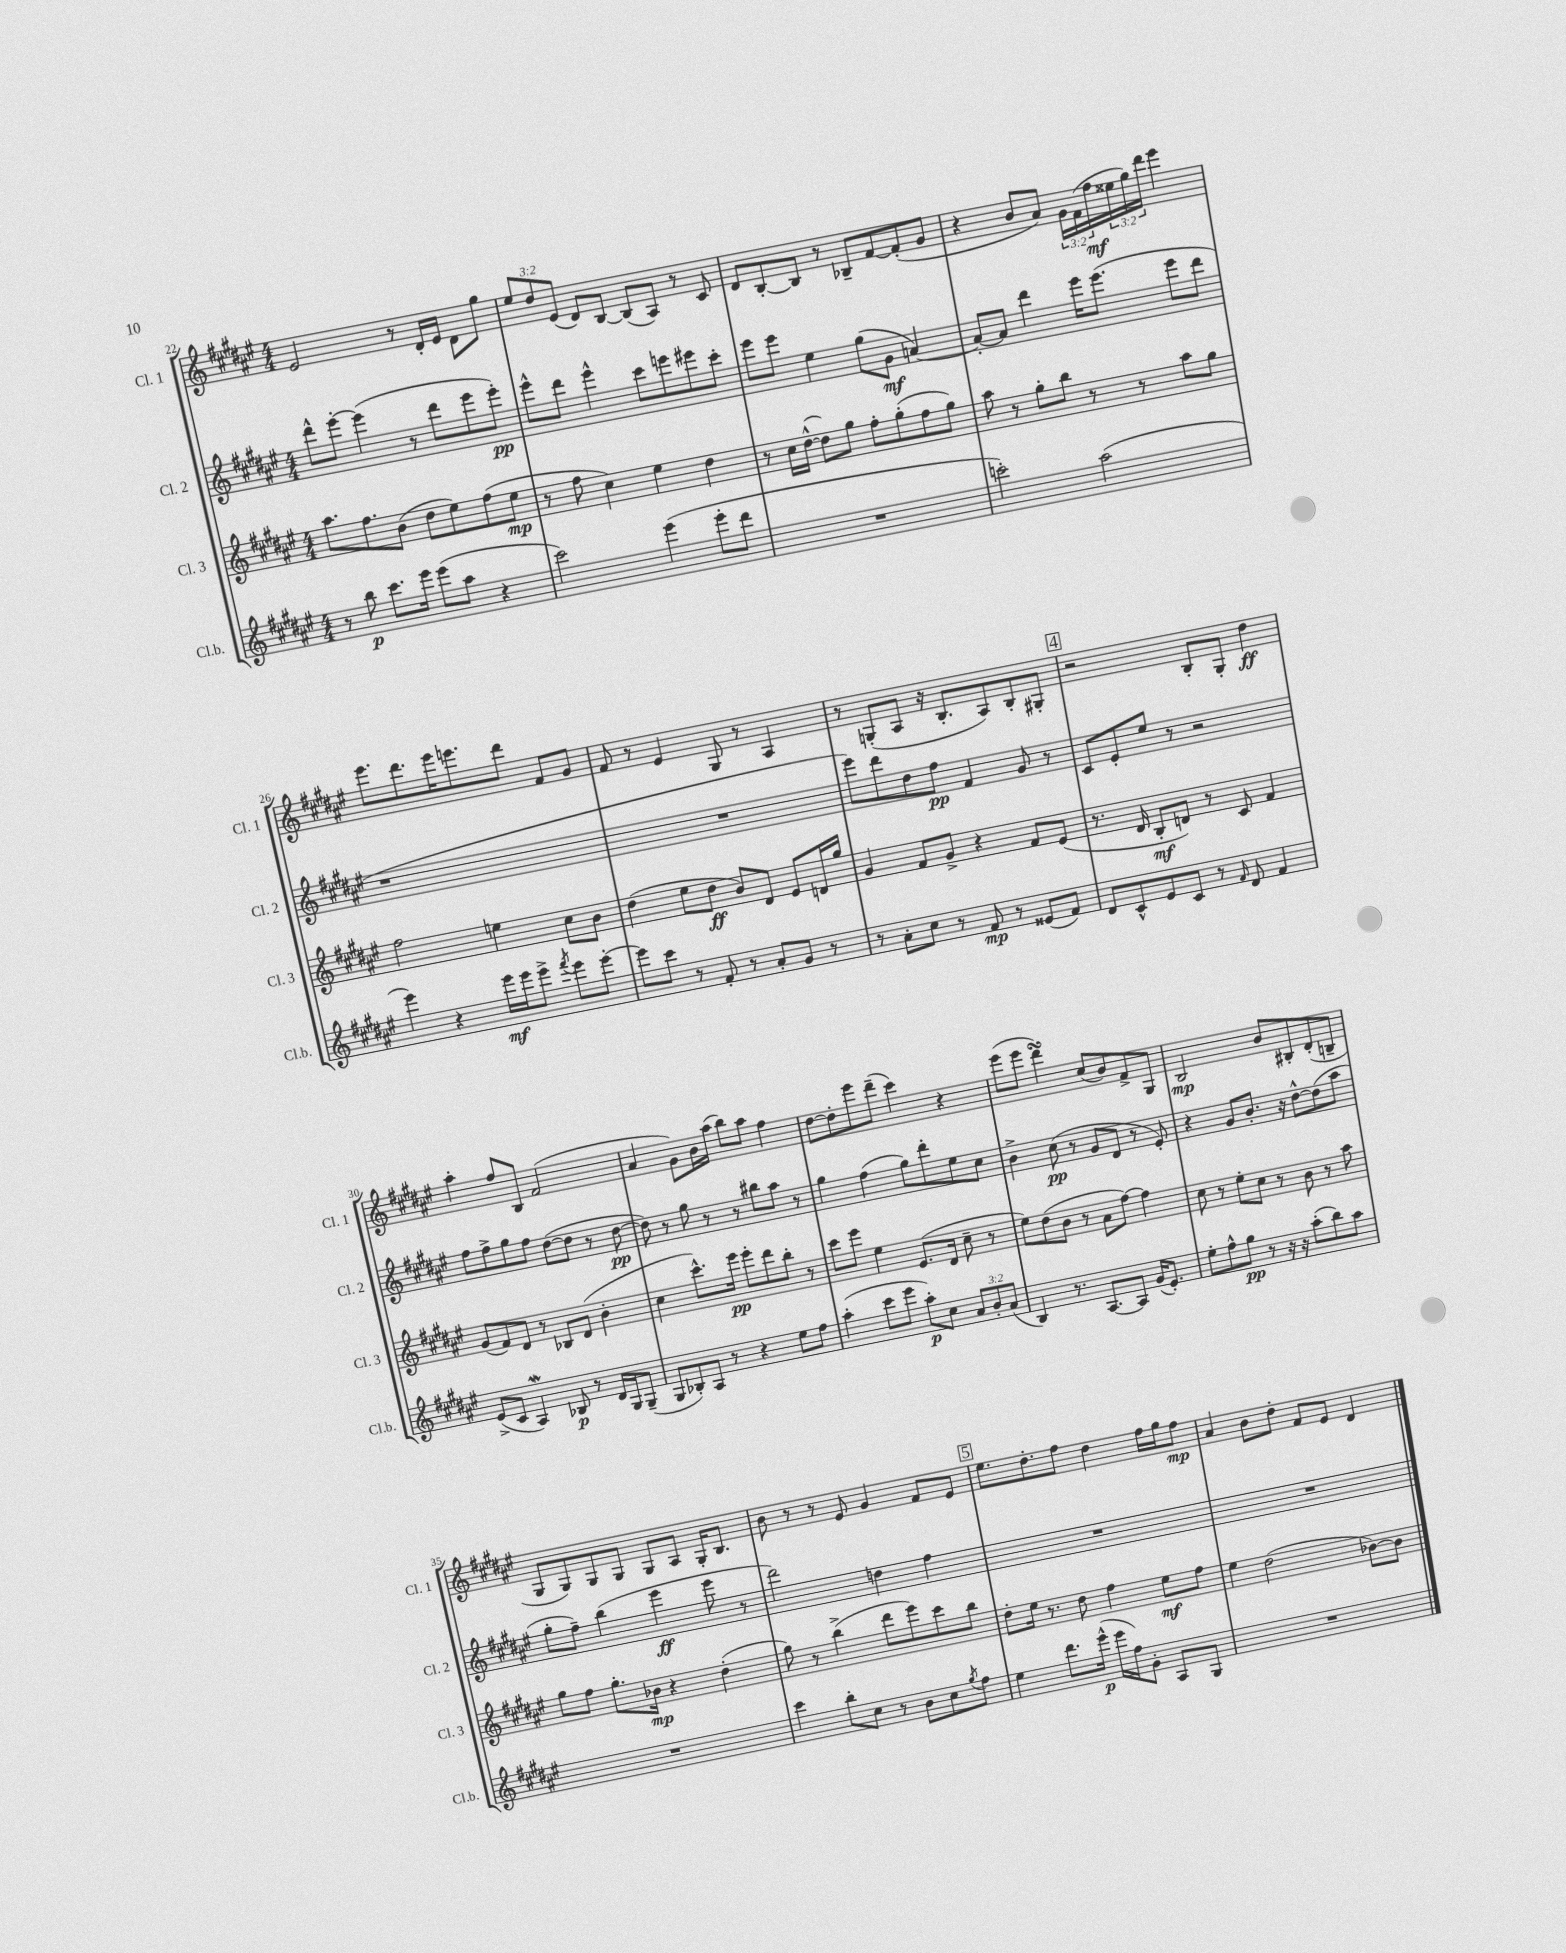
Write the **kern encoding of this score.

**kern	**kern	**kern	**kern
*staff4	*staff3	*staff2	*staff1
*clefG2	*clefG2	*clefG2	*clefG2
*k[f#c#g#d#a#e#]	*k[f#c#g#d#a#e#]	*k[f#c#g#d#a#e#]	*k[f#c#g#d#a#e#]
*M4/4	*M4/4	*M4/4	*M4/4
8r	8.aa#\L	8ddd#^^\L	2e#/
8bb\	.	[8eee#'\J	.
.	8.ff#\	.	.
8.ccc#\L	.	(4eee#\]	.
.	(8b\J	.	.
16eee#\Jk	.	.	.
(8eee#\L	8dd#\L	8r	8r
8aa#\J	8ee#\)	8ddd#\L	16d#'/LL
.	.	.	16e#/JJ
4r	(8ff#\	8eee#\	8d#\L
.	8ee#\J	8eee#'\J)	8gg#\J
=	=	=	=
2ccc#\)	8r	8eee#^^\L	12ee#/L
.	.	.	12dd#/
.	8ff#\	8ddd#\J	.
.	.	.	(12e#/J
.	4cc#\)	4eee#^^\	8d#/L)
.	.	.	[8B/J
(4eee#\	4ee#\	8ccc#\L	(8B/]L
.	.	8eee\	8A#/J)
8eee#'\L	4dd#\	8eee#\	8r
8ddd#\J	.	8ccc#'\J	8c#/
=	=	=	=
1r	8r	8eee#\L	8d#/L
.	16cc#\LL	8eee#\J	[8B'/
.	([16dd#^^\JJ	.	.
.	8dd#\]L)	4ee#\	8B/]J
.	8gg#\J	.	8r
.	8ff#'\L	(8gg#\L	8B-~/L
.	(8gg#'\	8g#\J	[8f#/
.	8ff#\	[4a/)	(8f#'/]
.	8gg#\J)	.	8g#/J
=	=	=	=
2ccc'\)	8aa#\	8a'/_L	4r
.	8r	8a/]J	.
.	8gg#'\L	4ddd#\	8b/L
.	8bb\J	.	8a#/J)
(2aa#\	8r	16eee#\LK	24g#\LL
.	.	.	(24f#\
.	.	(8.eee#\J	.
.	.	.	24ff#\
.	8r	.	24ee##\
.	.	.	24gg#\)
.	.	.	24ddd#\JJ
.	8aa#\L	8eee#\L	4eee#\
.	8gg#\J	8ddd#\J	.
=	=	=	=
4eee#\)	2ff#\	1r	8.eee#\L
.	.	.	8.ddd#\
4r	.	.	.
.	.	.	16eee#\K
.	.	.	8.eee\
16eee#\LL	4ee\	.	.
16eee#\J	.	.	.
8eee#^\J	.	.	8ddd#\J
8qfff#/	.	.	.
8eee#\L	8cc#\L	.	8f#/L
[8eee#'\J	8b\J	.	8g#/J
=	=	=	=
8eee#\]L	(4dd#\	1r	8f#/
8ccc#\J	.	.	8r
8r	8ee#\L	.	4e#/
8f#'/	8dd#\J	.	.
8r	8b/L)	.	8G#/
8a#'/L	8d#/J	.	8r
8g#/J	8e#/L	.	4A#/
8r	16d/L	.	.
.	16gg#/JJ	.	.
=	=	=	=
8r	4g#/	8eee#\L)	8r
8a#'\L	.	8ddd#\	(8G'/L
8cc#\J	8f#/L	8dd#\	8A#/J
8r	8g#^/J	8ff#\J	16r
.	.	.	8.B'/L
8f#/	4r	4f#/	.
8r	.	.	8A#/)
(8e##/L	8f#/L	8g#/	8B'/
8f#/J)	(8e#/J	8r	8G#'/J
=	=	=	=
8d#/L	8.r	8c#/L	2r
8c#^^/	.	8e#'/	.
.	16d#/	.	.
8e#/	8B'/L	8ee#/J	.
8c#/J	8d/J)	8r	.
8r	8r	2r	8B'/L
16qqf#/	.	.	.
8d#/	8c#/	.	8G#'/J
4f#/	4f#/	.	4dd#\
=	=	=	=
(8e#^/L	(8g#/L	8ff#\L	4aa#'\
8c#/J	8f#/)	8ff#^\	.
4A#/)	8d#/J	8gg#\	8ff#/L
.	8r	8ff#\J	8B/J
8B-/	8B-/L	([8dd#\L	(2f#/
8r	(8d#/J	8dd#\]J	.
16d#/LL	4b'\	8r	.
16G#/J	.	.	.
(8G#~/J	.	[8dd#\	.
=	=	=	=
8G#/L	4cc#\	8dd#\])	4a#/
8B-'/)	.	8r	.
8A#/J	8.ccc#^^\L)	8gg#\	8g#\L)
8r	.	8r	16b\L
.	16eee#\Jk	.	(16aa#\JJ
4r	8eee#'\L	8r	8bb\L)
.	8ddd#\	8bb#\L	8aa#\J
8ee#\L	8bb'\J	8aa#\J	4ff#\
8ff#\J	8r	8r	.
=	=	=	=
(4aa#'\	8ccc#\L	4gg#\	[8dd#\L
.	8eee#\J	.	8dd#'\]
8ccc#\L	4ee#\	(4ff#\	8eee#\
8eee#\J	.	.	(8ddd#~\J
8aa#'\L)	(8.e#/L	8gg#\L)	4ccc#\)
8cc#\J	.	8ddd#'\	.
.	16d#/Jk	.	.
12a#/L	8cc#~\	8ee#\	4r
12b'/	.	.	.
.	8r	8cc#\J	.
(12a#/J	.	.	.
=	=	=	=
4B/)	8ee#\L)	4b^\	(8eee#\L
.	(8dd#\	.	8eee#\J
8.r	8b\J	(8cc#\	4ddd#\)
.	8r	8r	.
[8.A#/L	.	.	.
.	8a#\L	8g#/L	(8cc#/L
8A#/]J	[8ff#\J)	8d#/J	8b/)
(16g#/LK	4ff#\]	8r	8f#^/
8.e#'/J)	.	.	.
.	.	8e#'/)	8G#/J
=	=	=	=
8ee#'\L	8cc#\	4r	2B/
8ff#^^\	8r	.	.
8gg#\J	8ee#'\L	8g#/L	.
8r	8cc#\J	8.b'/J	.
16r	8r	.	8b/L
16r	.	16r	.
(8aa#'\L	8b\	[8dd#^^\L	8B#'/
8bb\)	8r	(8dd#\]	(8d#'/
8aa#\J	8aa#\	8aa#\J	8B~/J
=	=	=	=
1r	8gg#\L	8gg#'\L	8G#/L
.	8ff#\J	8ff#~\J)	8G#/)
.	8.gg#'\L	(4bb\	8G#/
.	.	.	8G#/J
.	16b-\Jk	.	.
.	4r	4eee#\	8G#/L
.	.	.	8A#/J
.	(4dd#'\	8eee#\	16G#'/LK
.	.	.	8.B/J
.	.	8r	.
=	=	=	=
4ccc#\	8gg#\)	2ddd#\)	8b\
.	8r	.	8r
8bb'\L	(4bb^\	.	8r
8cc#\J	.	.	8e#/
8r	8ddd#\L	4dd\	4g#/
8b\L	8eee#\)	.	.
8cc#\	8ccc#\	4ff#\	8f#/L
8qgg#/	.	.	.
8ff#\J	8bb\J	.	8e#/J
=	=	=	=
4ee#\	8dd#'\L	1r	8.ee#\L
.	16ee#\Jk	.	.
.	8.r	.	8.dd#'\
8.ddd#\L	.	.	.
.	8dd#\	.	8ff#\J
(16eee#^^\Jk	.	.	.
16eee#\LL	4ff#\	.	4dd#\
16ff#\J)	.	.	.
8g#'\J	.	.	.
8A#/L	8ee#\L	.	16ff#\LL
.	.	.	16gg#\J
8G#/J	8ff#\J	.	8ff#\J
=	=	=	=
1r	4ee#\	1r	4a#/
.	(2dd#\	.	8b\L
.	.	.	8dd#'\J
.	.	.	8f#/L
.	.	.	8e#/J
.	[8b-\L)	.	4d#/
.	8b-\]J	.	.
==	==	==	==
*-	*-	*-	*-
